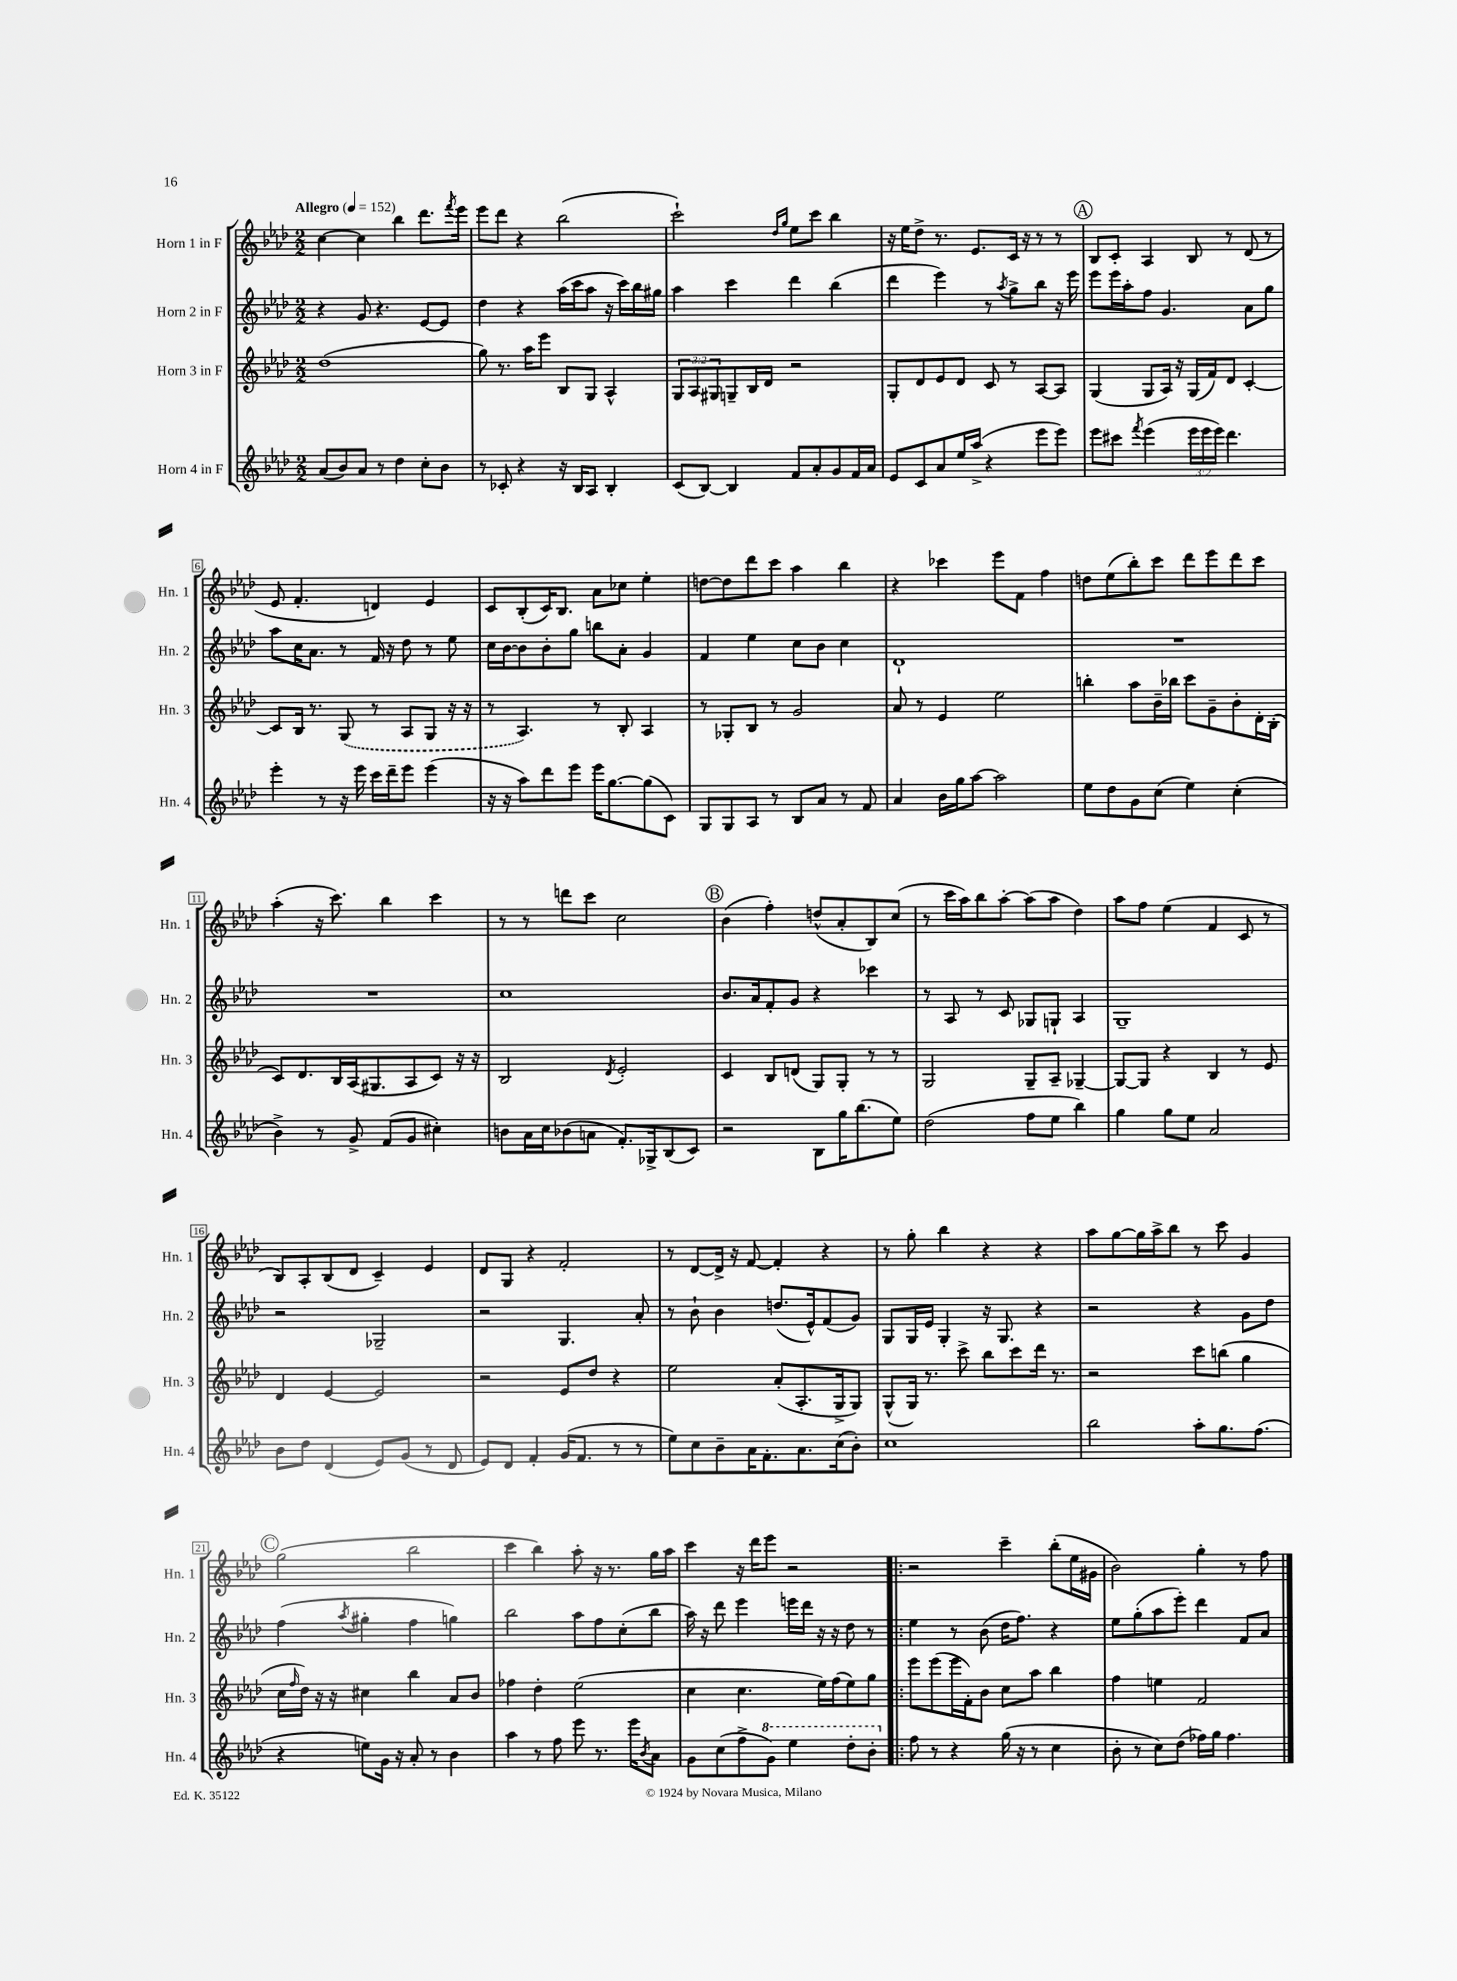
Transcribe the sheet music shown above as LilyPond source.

<<
\new StaffGroup <<
\new Staff = "s0" \with { instrumentName = "Horn 1 in F" shortInstrumentName = "Hn. 1" } {
    \clef treble \key aes \major \numericTimeSignature \time 2/2 \tempo "Allegro" 4 = 152
    c''4~ c''4 bes''4 des'''8. \acciaccatura { f'''8 } ees'''16 |
    ees'''8 des'''8 r4 bes''2( |
    c'''2-!) \grace { des''16 g''16 } ees''8 c'''8 bes''4 |
    r16 ees''16 des''8-> r8. ees'8. c'16 r16 r8 r8 |
    \mark \markup { \circle "A" } bes8 c'8-. aes4 bes8 r8 des'8( r8 |
    ees'8 f'4.-. d'4) ees'4 |
    c'8 bes8-.( c'16) bes8. aes'8 ces''8 ees''4-. |
    d''8~ d''8 des'''8 c'''8 aes''4 bes''4 |
    r4 ces'''4 ees'''8 f'8 f''4 |
    d''8 ees''8( bes''8-.) c'''8 des'''8 ees'''8 des'''8 c'''8 |
    aes''4-.( r16 c'''8.) bes''4 c'''4 |
    r8 r8 d'''8 c'''8 c''2 |
    \mark \markup { \circle "B" } bes'4( f''4-.) d''8-^( aes'8-. bes8) c''8( |
    r8 c'''16 aes''16) bes''8 aes''8~-. aes''8( aes''8 des''4) |
    aes''8 f''8 ees''4( f'4 c'8 r8 |
    bes8) aes8-. bes8( des'8 c'4--) ees'4 |
    des'8 g8 r4 f'2-. |
    r8 des'8~ des'16-> r16 f'8~ f'4-. r4 |
    r8 g''8-. bes''4 r4 r4 |
    aes''8 g''8~ g''16 aes''16-> bes''8 r8 c'''8 g'4 |
    \mark \markup { \circle "C" } g''2( bes''2 |
    c'''4 bes''4) aes''8-. r16 r8. g''16 aes''16 |
    c'''4 r16 des'''16 ees'''8 r2 |
    \bar ".|:" r2 c'''4-- bes''8-.( ees''16 gis'16 |
    bes'2) g''4-. r8 f''8 \bar "|." |
}
\new Staff = "s1" \with { instrumentName = "Horn 2 in F" shortInstrumentName = "Hn. 2" } {
    \clef treble \key aes \major \numericTimeSignature \time 2/2
    r4 g'8 r4. ees'8~ ees'8 |
    des''4 r4 aes''16( c'''16 aes''8 r16 c'''16) bes''16 gis''16 |
    aes''4 c'''4 des'''4 bes''4( |
    des'''4 ees'''4) r8 \acciaccatura { aes''8 } g''8-> bes''8 r16 ees'''16 |
    \mark \markup { \circle "A" } ees'''8 ees'''16 aes''16-. f''8 g'4. aes'8 g''8 |
    aes''8 c''16 aes'8. r8 f'16 r16 des''8 r8 ees''8 |
    c''16 bes'16~ bes'8 bes'8-. g''8 b''8 aes'8-. g'4 |
    f'4 ees''4 c''8 bes'8 c''4 |
    des'1-! |
    R1 |
    R1 |
    c''1 |
    \mark \markup { \circle "B" } bes'8. aes'16 f'8-. g'8 r4 ces'''4 |
    r8 aes8 r8 c'8 ges8 g8-! aes4 |
    g1-- |
    r2 ges2-- |
    r2 g4. aes'8-. |
    r8 bes'8-! bes'4 d''8.( ees'16-^) f'8( g'8) |
    g8 g16 ees'16 g4-. r16 g8. r4 |
    r2 r4 g'8 des''8 |
    \mark \markup { \circle "C" } f''4( \acciaccatura { aes''8 } gis''4-. f''4 g''4) |
    bes''2 aes''8 f''8 c''8-.( bes''8 |
    aes''16) r16 des'''8 ees'''4 e'''16 des'''16 r16 r16 des''8 r8 |
    \bar ".|:" ees''4 r8 bes'8( des''16 f''8.) r4 |
    ees''8 g''8-.( aes''8 ees'''8-.) des'''4 f'8 aes'8 \bar "|." |
}
\new Staff = "s2" \with { instrumentName = "Horn 3 in F" shortInstrumentName = "Hn. 3" } {
    \clef treble \key aes \major \numericTimeSignature \time 2/2 \override Staff.TupletNumber.text = #tuplet-number::calc-fraction-text
    des''1( |
    g''8) r8. aes''16 ees'''8 bes8 g8 aes4-^ |
    \tuplet 3/2 { g8 aes8 gis8 } g8-- bes16 des'16 r2 |
    g8-. des'8 ees'8 des'8 c'8 r8 aes8~ aes8 |
    \mark \markup { \circle "A" } g4( g8 aes16) r16 g16( f'16) des'8 c'4~-. |
    c'8 bes16 r8. \once \slurDashed g8( r8 aes8 g8 r16 r16 |
    r8 aes4.) r8 bes8-. aes4 |
    r8 ges8-. bes8 r8 g'2 |
    aes'8 r8 ees'4 ees''2 |
    b''4-. aes''8 bes'16-- bes''16 c'''8 g'8-- bes'8-. des'16-. bes16-.( |
    c'8) des'8. bes16 aes16( gis8. aes8 c'8) r16 r16 |
    bes2 \acciaccatura { des'8 } ees'2-. |
    \mark \markup { \circle "B" } c'4 bes8 d'8( g8) g8-. r8 r8 |
    g2 g8-- aes8-- ges4~-- |
    ges8~ ges8 r4 bes4 r8 ees'8 |
    des'4 ees'4~ ees'2 |
    r2 ees'8 des''8 r4 |
    ees''2 aes'8-.( aes8.-. g16-> g8) |
    g8-^( g16) r8. c'''8-> bes''8 c'''8 des'''16 r8. |
    r2 c'''8 b''8( g''4 |
    \mark \markup { \circle "C" } c''16 \grace { f''16 } des''16) r16 r16 cis''4 bes''4 aes'8 bes'8 |
    fes''4 des''4-. ees''2( |
    c''4 c''4. ees''16) f''16( ees''8) g''8 |
    \bar ".|:" ees'''8 ees'''8( ees'''16 f'16-.) bes'8 c''8 aes''8 bes''4 |
    f''4 e''4 f'2 \bar "|." |
}
\new Staff = "s3" \with { instrumentName = "Horn 4 in F" shortInstrumentName = "Hn. 4" } {
    \clef treble \key aes \major \numericTimeSignature \time 2/2 \override Staff.TupletNumber.text = #tuplet-number::calc-fraction-text
    aes'8( bes'8) aes'8 r8 des''4 c''8-. bes'8 |
    r8 ces'8-. r4 r16 bes16 aes8 bes4-. |
    c'8( bes8~) bes4 f'8 aes'8-. g'8 f'16 aes'16 |
    ees'8 c'8 aes'8 ees''16 aes''16->( r4 ees'''8 ees'''8) |
    \mark \markup { \circle "A" } ees'''8 cis'''8 \acciaccatura { f'''8 } ees'''4( \tuplet 3/2 { ees'''16 ees'''16 ees'''16) } des'''4. |
    ees'''4-. r8 r16 ees'''16 c'''16 des'''16-- ees'''8 ees'''4( |
    r16 r16 aes''8) des'''8 ees'''8 ees'''16 g''8.~ g''8( c'8) |
    g8 g8 aes8 r8 bes8 aes'8 r8 f'8 |
    aes'4 bes'16 g''16 aes''8~ aes''2 |
    ees''8 des''8 g'8 c''8( ees''4) c''4-.( |
    bes'4->) r8 g'8-> f'8( g'8 cis''4-.) |
    b'8 aes'16 c''16 bes'8( a'8 f'8.-.) ges16-> bes8( c'8) |
    \mark \markup { \circle "B" } r2 bes8 g''16 bes''8.( ees''8) |
    des''2( f''8 ees''8 bes''4) |
    g''4 g''8 ees''8 aes'2 |
    bes'8 des''8 des'4( ees'8) g'8( r8 des'8 |
    ees'8) des'8 f'4-. g'16( f'8. r8 r8 |
    ees''8) c''8 bes'8-- aes'16 f'8.-. aes'8. c''16( bes'8-.) |
    c''1 |
    bes''2 aes''8-. g''8. f''8.( |
    \mark \markup { \circle "C" } r4 e''8) g'16 r16 aes'8-. r8 bes'4 |
    aes''4 r8 f''8 ees'''8 r8. ees'''16 \acciaccatura { bes'8 } aes'8 |
    g'8 c''8( f''8-> \ottava #1 g''8) ees'''4 des'''8-. bes''8-. \ottava #0 |
    \bar ".|:" f''8 r8 r4 g''16( r16 r8 c''4 |
    bes'8-. r8 c''8) des''8( fes''16) g''16 fes''4. \bar "|." |
}
>>
>>
\layout { \context { \Score \override BarNumber.stencil = #(make-stencil-boxer 0.1 0.3 ly:text-interface::print) } }
